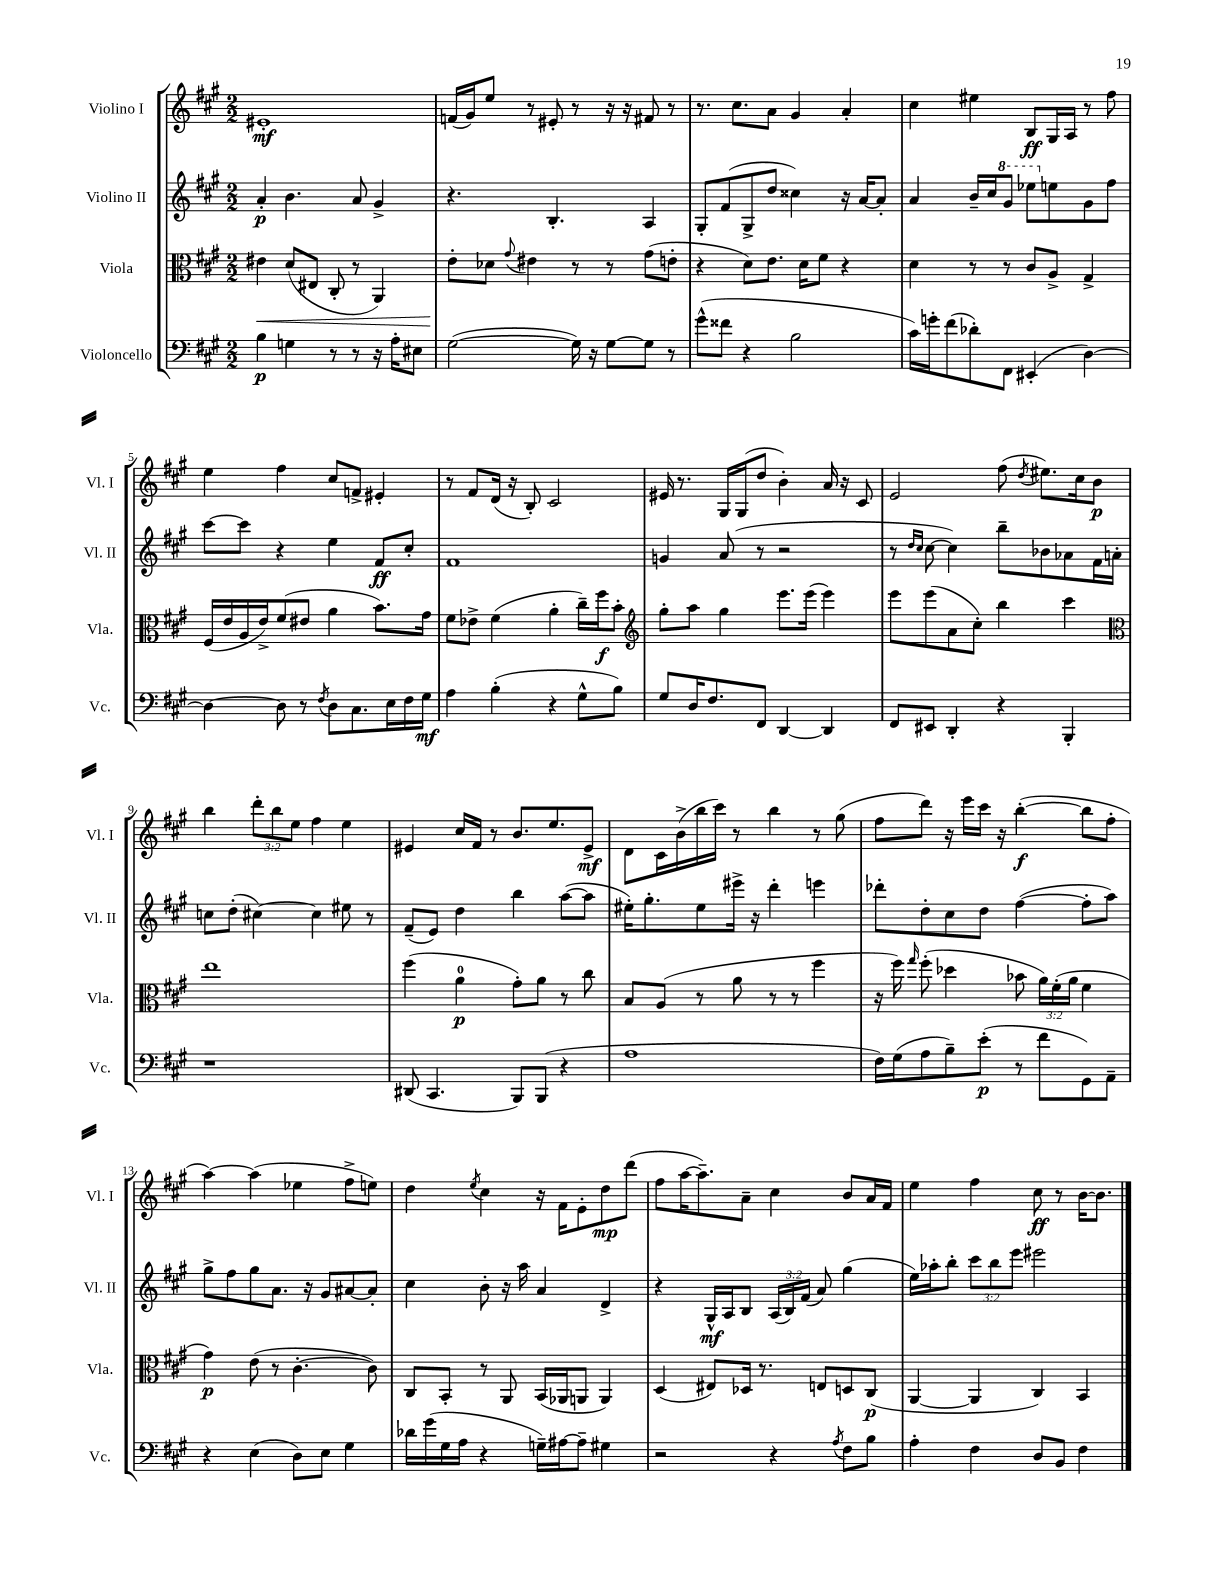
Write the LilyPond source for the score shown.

<<
\new StaffGroup <<
\new Staff = "s0" \with { instrumentName = "Violino I" shortInstrumentName = "Vl. I" } {
    \clef treble \key a \major \numericTimeSignature \time 2/2 \override Staff.TupletNumber.text = #tuplet-number::calc-fraction-text
    \autoBeamOff eis'1-.\mf |
    f'16[( gis'16) e''8] r8 eis'8-. r8 r16 r16 fis'8 r8 |
    r8. cis''8.[ a'8] gis'4 a'4-. |
    cis''4 eis''4 b8[\ff gis16 a16] r8 fis''8 |
    e''4 fis''4 cis''8[ f'8]-> eis'4-. |
    r8 fis'8[ d'16]( r16 b8-.) cis'2 |
    eis'16 r8. gis16[ gis16( d''8] b'4-.) a'16 r16 cis'8 |
    e'2 fis''8( \acciaccatura { d''8 } eis''8.[) cis''16 b'8]\p |
    b''4 \tuplet 3/2 { d'''8[-. b''8 e''8] } fis''4 e''4 |
    eis'4 cis''16[ fis'16] r8 b'8.[ e''8. eis'8]->\mf |
    d'8[ cis'16 b'16->( b''16 cis'''16]) r8 b''4 r8 gis''8( |
    fis''8[ d'''8]) r16 e'''16[ cis'''16] r16 b''4~-.\f( b''8[ fis''8]-. |
    a''4~) a''4( ees''4 fis''8[-> e''8]) |
    d''4 \acciaccatura { e''8 } cis''4 r16 fis'16[ e'8-. d''8\mp d'''8]( |
    fis''8[ a''16~ a''8.--) a'8]-- cis''4 b'8[ a'16 fis'16] |
    e''4 fis''4 cis''8\ff r8 b'16[~ b'8.] \bar "|." |
}
\new Staff = "s1" \with { instrumentName = "Violino II" shortInstrumentName = "Vl. II" } {
    \clef treble \key a \major \numericTimeSignature \time 2/2 \override Staff.TupletNumber.text = #tuplet-number::calc-fraction-text
    \autoBeamOff a'4-.\p b'4. a'8 gis'4-> |
    r4. b4.-. a4 |
    gis8[-. fis'8( gis8-> d''8] cisis''4) r16 a'16[~ a'8]-. |
    a'4 b'16[-- cis''16 \ottava #1 gis''8] ees'''8[ \ottava #0 e''!8 gis'8 fis''8] |
    cis'''8[~ cis'''8] r4 e''4 fis'8[\ff cis''8]-. |
    fis'1 |
    g'4 a'8( r8 r2 |
    r8 \grace { d''16[ cis''16] } cis''8~ cis''4) b''8[-- bes'8 aes'8 fis'16 a'16]-. |
    c''8[ d''8]-.( cis''4~) cis''4 eis''8 r8 |
    fis'8[--( e'8]) d''4 b''4 a''8[~( a''8] |
    eis''16[-.) gis''8.-. eis''8 eis'''16]-> r16 d'''4-. e'''4 |
    des'''8[-. d''8-. cis''8 d''8] fis''4~( fis''8[-. a''8]) |
    gis''8[-> fis''8 gis''8 a'8.] r16 gis'8[ ais'8~ ais'8]-. |
    cis''4 b'8-. r16 a''16 a'4 d'4-> |
    r4 gis16[-^\mf a16 b8] \tuplet 3/2 { a16[( b16) fis'16]( } a'8) gis''4( |
    e''16[) aes''16-. b''8]-. \tuplet 3/2 { cis'''8[ b''8 e'''8] } eis'''2 \bar "|." |
}
\new Staff = "s2" \with { instrumentName = "Viola" shortInstrumentName = "Vla." } {
    \clef alto \key a \major \numericTimeSignature \time 2/2 \override Staff.TupletNumber.text = #tuplet-number::calc-fraction-text
    \autoBeamOff eis'4\< d'8[( eis8] cis8-. r8 a,4) |
    e'8[-.\! des'8] \appoggiatura { gis'8 } eis'4 r8 r8 gis'8[( e'8]-. |
    r4 d'8[) e'8.] d'16[ fis'8] r4 |
    d'4 r8 r8 cis'8[ a8]-> gis4-> |
    fis16[( e'16 a16 e'16->) fis'8( eis'8] a'4 b'8.[) gis'16] |
    fis'8[ ees'8]-> fis'4( a'4-. cis''16[--) fis''16\f b'8]-. |
    \clef treble gis''8[-. a''8] gis''4 e'''8.[ e'''16]( e'''4) |
    e'''8[ e'''8( a'8 cis''8]-.) b''4 cis'''4 |
    \clef alto e''1 |
    fis''4( a'4-0\p gis'8[-.) a'8] r8 cis''8 |
    b8[ a8]( r8 a'8 r8 r8 fis''4 |
    r16 fis''16) \grace { gis''16 } fis''8-.( des''4 bes'8 \tuplet 3/2 { a'16[) fis'16-.( a'16] } fis'4 |
    gis'4\p) e'8( r8 cis'4.~-. cis'8) |
    cis8[ b,8]-. r8 a,8 b,16[( aes,16 a,8] a,4) |
    d4( eis8[) des16] r8. e8[ d8 cis8]\p( |
    a,4~ a,4 cis4) b,4 \bar "|." |
}
\new Staff = "s3" \with { instrumentName = "Violoncello" shortInstrumentName = "Vc." } {
    \clef bass \key a \major \numericTimeSignature \time 2/2
    \autoBeamOff b4\p g4 r8 r8 r16 a16[-. eis8] |
    gis2~( gis16) r16 gis8[~ gis8] r8 |
    gis'8[-^( fisis'8] r4 b2 |
    cis'16[) g'16-. fis'8( des'8-.) fis,8] eis,4-.( d4~) |
    d4~ d8 r8 \acciaccatura { fis8 } d8[ cis8. e16 fis16 gis16]\mf |
    a4 b4-.( r4 gis8[-^ b8]) |
    gis8[ d16 fis8. fis,8] d,4~ d,4 |
    fis,8[ eis,8] d,4-. r4 b,,4-. |
    r1 |
    dis,8( cis,4. b,,8[) b,,8]( r4 |
    a1 |
    fis16[) gis16( a8 b8--) e'8]-.\p( r8 fis'8[ gis,8) a,8]-- |
    r4 e4( d8[) e8] gis4 |
    des'16[ gis'16( gis16 a16] r4 g16[--) ais16~ ais8]-- gis4 |
    r2 r4 \acciaccatura { a8 } fis8[ b8] |
    a4-. fis4 d8[ b,8] fis4 \bar "|." |
}
>>
>>
